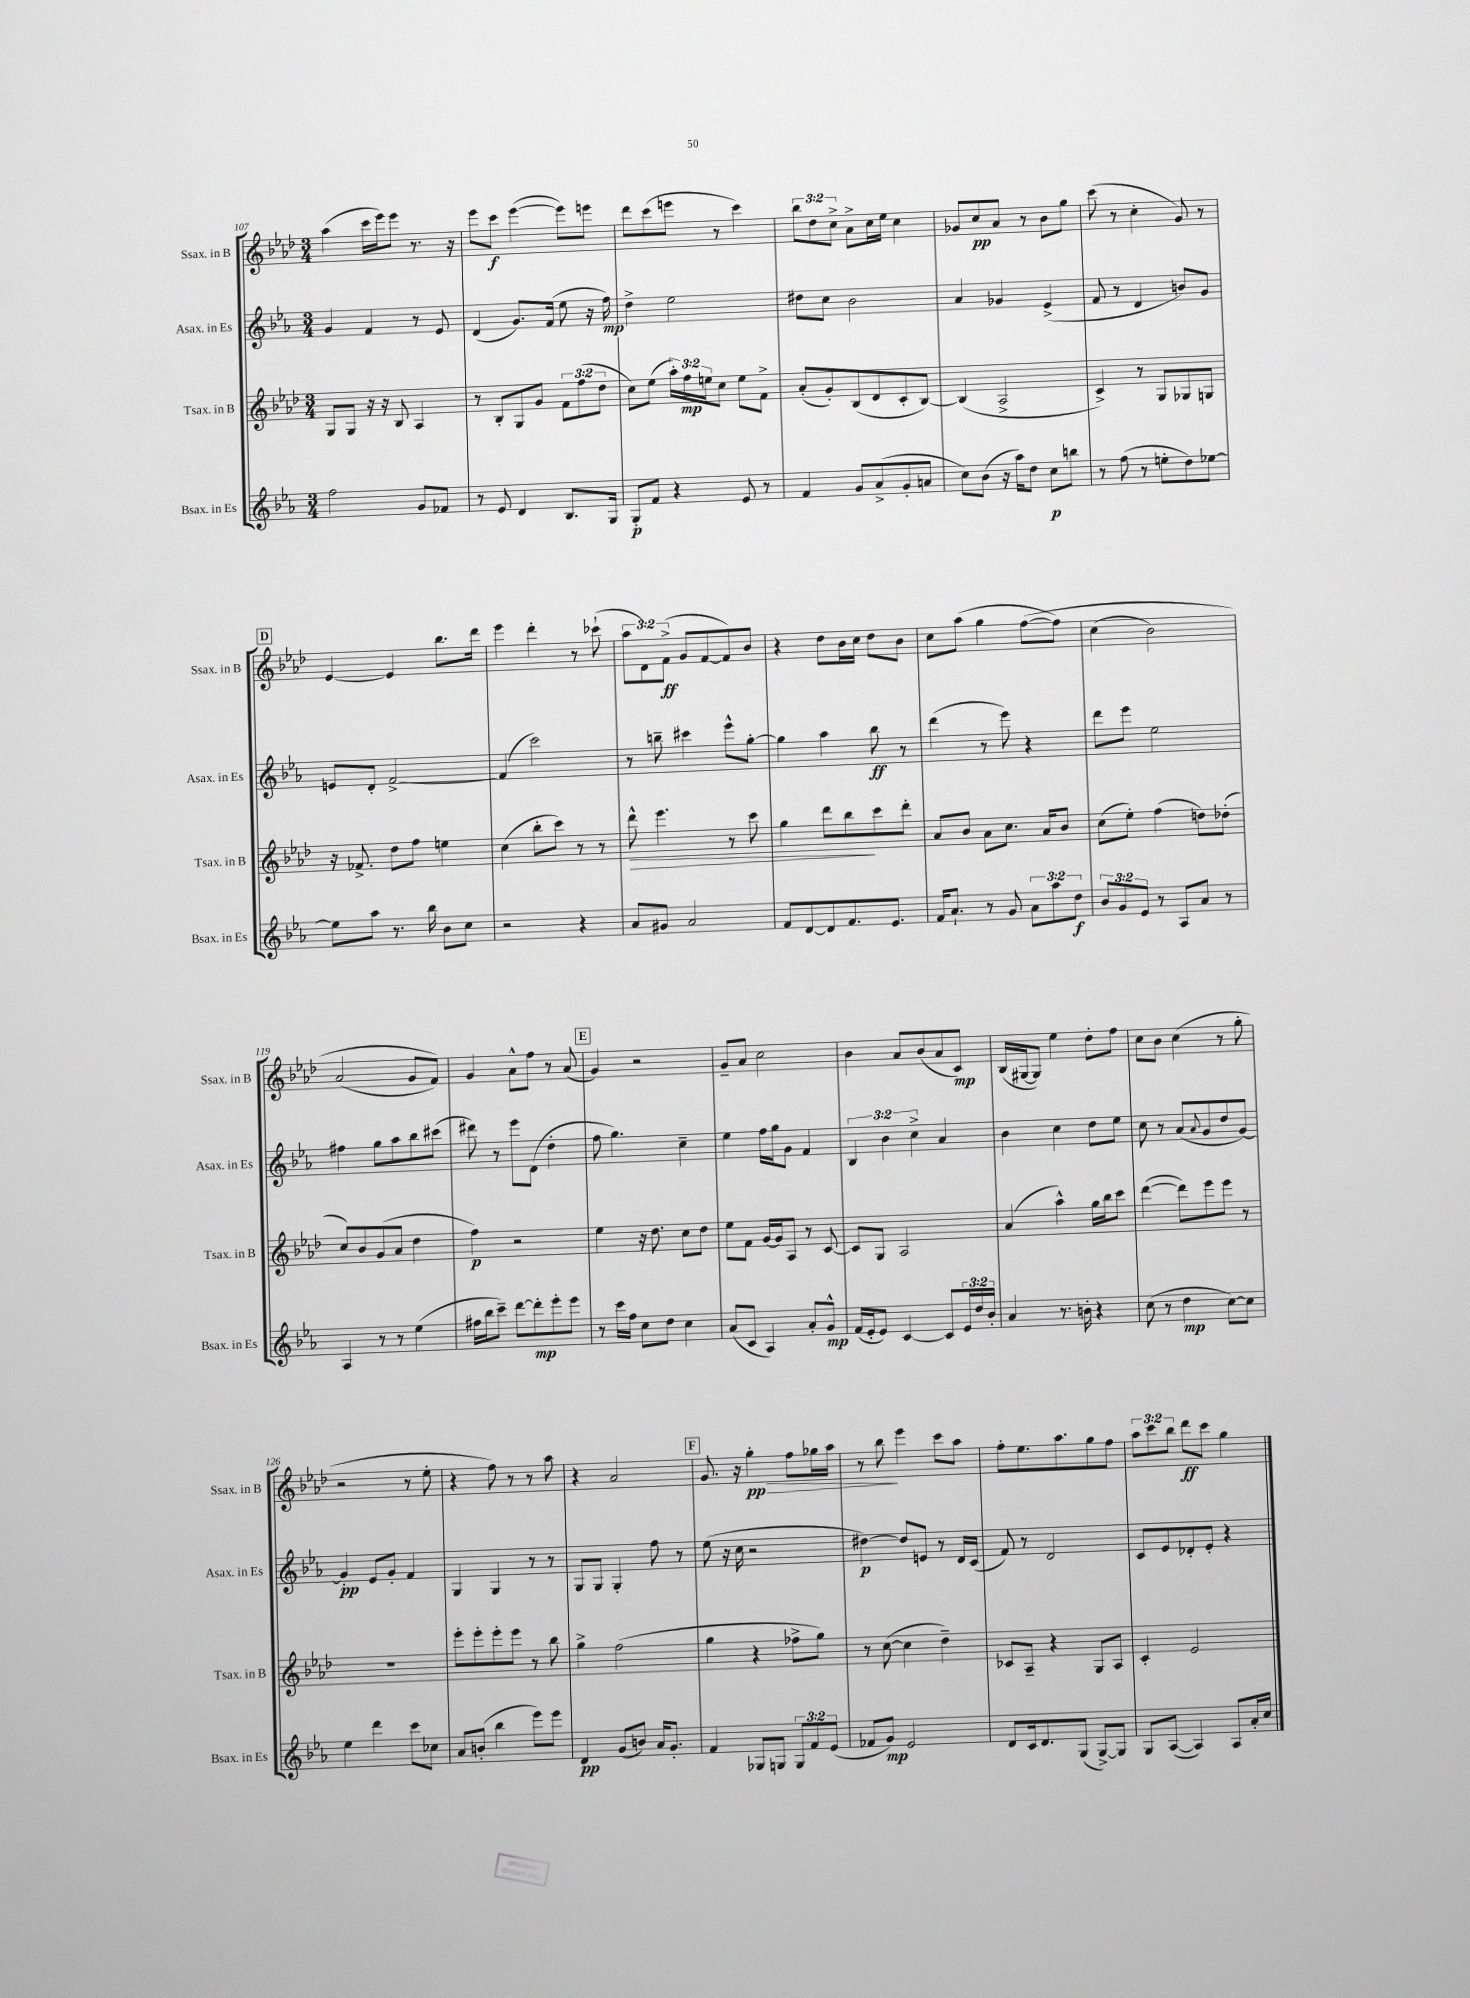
<<
\new StaffGroup <<
\new Staff = "s0" \with { instrumentName = "Ssax. in B" shortInstrumentName = "Ssax. in B" } {
    \clef treble \key aes \major \numericTimeSignature \time 3/4 \override Staff.TupletNumber.text = #tuplet-number::calc-fraction-text
    aes''4( c'''16 ees'''16) ees'''8 r8. r16 |
    ees'''8 c'''8\f ees'''4~( ees'''8) e'''8 |
    des'''8 c'''8( e'''8 r8 c'''4) |
    \tuplet 3/2 { bes''8 des''8 c''8-> } aes'8-> c''16 ees''16 c''4 |
    ges'8 c''8\pp aes'8 r8 bes'8 g''8 |
    c'''8( r8 c''4-. g'8) r8 |
    \mark \markup { \box "D" } ees'4~ ees'4 bes''8. des'''16 |
    ees'''4 des'''4-. r8 ces'''8-!( |
    \tuplet 3/2 { aes''8 des'8) f'8->\ff( } g'8 f'8~ f'8) bes'8 |
    r4 des''8 bes'16 c''16 des''8 bes'8 |
    c''8 aes''8( g''4 f''8~\( f''8) |
    c''4( bes'2) |
    aes'2( g'8 f'8)\) |
    g'4 aes'8-^ f''8 r8 aes'8( |
    \mark \markup { \box "E" } g'4) r2 |
    g'8-- aes'8 c''2 |
    bes'4 aes'8 bes'8( aes'8 c'8\mp) |
    bes16( gis16~ gis8) ees''4 des''8-. f''8 |
    c''8 bes'8 c''4( r8 g''8-. |
    r2 r8 ees''8-. |
    r4 f''8) r8 r8 aes''8 |
    r4 aes'2 |
    \mark \markup { \box "F" } g'8. r16 g''4-.\pp\> f''8 ges''16 aes''16 |
    r8 bes''8\! ees'''4 c'''8 aes''8 |
    f''8-. ees''8. aes''8. g''8 f''8 |
    \tuplet 3/2 { aes''8 c'''8 bes''8 } des'''8\ff c'''8 g''4 \bar "|." |
}
\new Staff = "s1" \with { instrumentName = "Asax. in Es" shortInstrumentName = "Asax. in Es" } {
    \clef treble \key ees \major \numericTimeSignature \time 3/4 \override Staff.TupletNumber.text = #tuplet-number::calc-fraction-text
    g'4 f'4 r8 ees'8 |
    d'4( g'8.) f'16( ees''8 r16 f''16\mp) |
    d''4-> ees''2 |
    dis''8 c''8 bes'2 |
    aes'4 ges'4 ees'4->( |
    f'8 r8 d'4 b'8) g'8 |
    \mark \markup { \box "D" } e'8 d'8-. f'2~-> |
    f'4( c'''2) |
    r8 b''8-- cis'''4 ees'''8-^ g''8~-. |
    g''4 aes''4 bes''8\ff r8 |
    d'''4( r8 ees'''8) r4 |
    d'''8 ees'''8 ees''2 |
    fis''4 g''8 aes''8 bes''8 cis'''8( |
    dis'''8) r8 ees'''8 d'8( d''4-. |
    \mark \markup { \box "E" } f''8 g''4.) c''4-- |
    ees''4 f''16 g''16 g'8 f'4 |
    \tuplet 3/2 { bes4 bes'4 c''4-> } aes'4 |
    bes'4 c''4 d''8 ees''8 |
    c''8 r8 aes'8( \appoggiatura { aes'8 } g'8 d''8 g'8~) |
    g'4-.\pp ees'8 g'8-. f'4 |
    g4 g4 r8 r8 |
    g8 g8 g4-. f''8 r8 |
    \mark \markup { \box "F" } ees''8( r16 c''16 r2 |
    dis''4~\p) dis''8 e'8 r8 d'16 c'16( |
    f'8) r8 d'2 |
    c'8 ees'8 des'8-. ees'8-. r4 \bar "|." |
}
\new Staff = "s2" \with { instrumentName = "Tsax. in B" shortInstrumentName = "Tsax. in B" } {
    \clef treble \key aes \major \numericTimeSignature \time 3/4 \override Staff.TupletNumber.text = #tuplet-number::calc-fraction-text
    g8 g8 r16 r16 bes8 aes4 |
    r8 bes8-. g8 g'8 \tuplet 3/2 { f'8 f''8( des''8 } |
    c''8) ees''8( \tuplet 3/2 { aes''16-.) f''16\mp e''16 } c''8 e''8 f'8-> |
    aes'8-.( g'8-.) bes8( des'8 c'8-. bes8~) |
    bes4( aes2-> |
    c'4->) r8 g8 ges8 g8 |
    \mark \markup { \box "D" } r16 fes'8.-> des''8 f''8 e''4 |
    c''4( bes''8-. c'''8) r8 r8 |
    des'''8-^\> ees'''4. r8 c'''8 |
    g''4 des'''8 bes''8\! c'''8 des'''8-. |
    aes'8 bes'8 aes'8 c''8. aes'16 bes'8 |
    c''8( ees''8-.) f''4( d''8) des''8-.( |
    c''8) bes'8 g'8( aes'8 des''4 |
    f''4\p) r2 |
    \mark \markup { \box "E" } ees''4 r16 des''8. c''8 des''8 |
    ees''8 f'8 g'16~ g'16 aes8 r8 c'8~ |
    c'8 g8 aes2 |
    aes'4( aes''4-^) g''16 bes''16 c'''8 |
    des'''4~( des'''8) ees'''8 ees'''8 r8 |
    R2. |
    ees'''8-. ees'''8-. ees'''8-. ees'''8 r8 bes''8 |
    g''4-> f''2( |
    \mark \markup { \box "F" } g''4 r4 fes''8-> g''8) |
    r8 c''8~( c''4 des''4--) |
    ces'8 aes8-- r4 g8 aes8 |
    c'4-. ees'2 \bar "|." |
}
\new Staff = "s3" \with { instrumentName = "Bsax. in Es" shortInstrumentName = "Bsax. in Es" } {
    \clef treble \key ees \major \numericTimeSignature \time 3/4 \override Staff.TupletNumber.text = #tuplet-number::calc-fraction-text
    f''2 g'8 fes'8 |
    r8 ees'8 d'4 bes8. g16 |
    g8-.\p f'8 r4 ees'8 r8 |
    f'4 g'8 aes'8->( g'8-. a'8 |
    c''8) bes'8( r16 aes''16) d''8 c''8\p b''8 |
    r8 f''8( r8 e''8-. d''8) ees''8~ |
    \mark \markup { \box "D" } ees''8 aes''8 r8. bes''16 bes'8 c''8 |
    r2 r4 |
    aes'8 gis'8 aes'2 |
    f'8 d'8~ d'8 f'8. ees'8. |
    f'16 aes'8.-! r8 g'8 \tuplet 3/2 { aes'8 aes''8 d''8\f } |
    \tuplet 3/2 { bes'8 g'8 ees'8 } r8 aes8 aes'8 r8 |
    aes4 r8 r8 ees''4( |
    fis''16 bes''16 c'''8--) d'''8~ d'''8-.\mp ees'''8-. ees'''8 |
    \mark \markup { \box "E" } r8 c'''16 f''16 c''8 d''8 c''4 |
    aes'8( c'8 aes4) aes'8-. g'8-^\mp |
    f'16( ees'16-. ees'8) c'4~ c'8 \tuplet 3/2 { ees'16 d''16 bes'16-. } |
    aes'4 r8. b'16-. r4 |
    c''8( r8 d''4\mp c''8~) c''8 |
    ees''4 d'''4 c'''8 ces''8 |
    aes'8 b'8-.( bes''4 ees'''8) ees'''8 |
    d'4\pp g'8( b'8) aes'16 g'8.-. |
    \mark \markup { \box "F" } f'4 ges8 g8 \tuplet 3/2 { g8 f'8 ees'8( } |
    fes'8 g'8\mp) ees'2 |
    d'8 c'16 d'8. g8( g8~->) g8 |
    g8 aes8~( aes4) aes8 aes'16-. c''16 \bar "|." |
}
>>
>>
\layout { \context { \Score currentBarNumber = #107 } }
